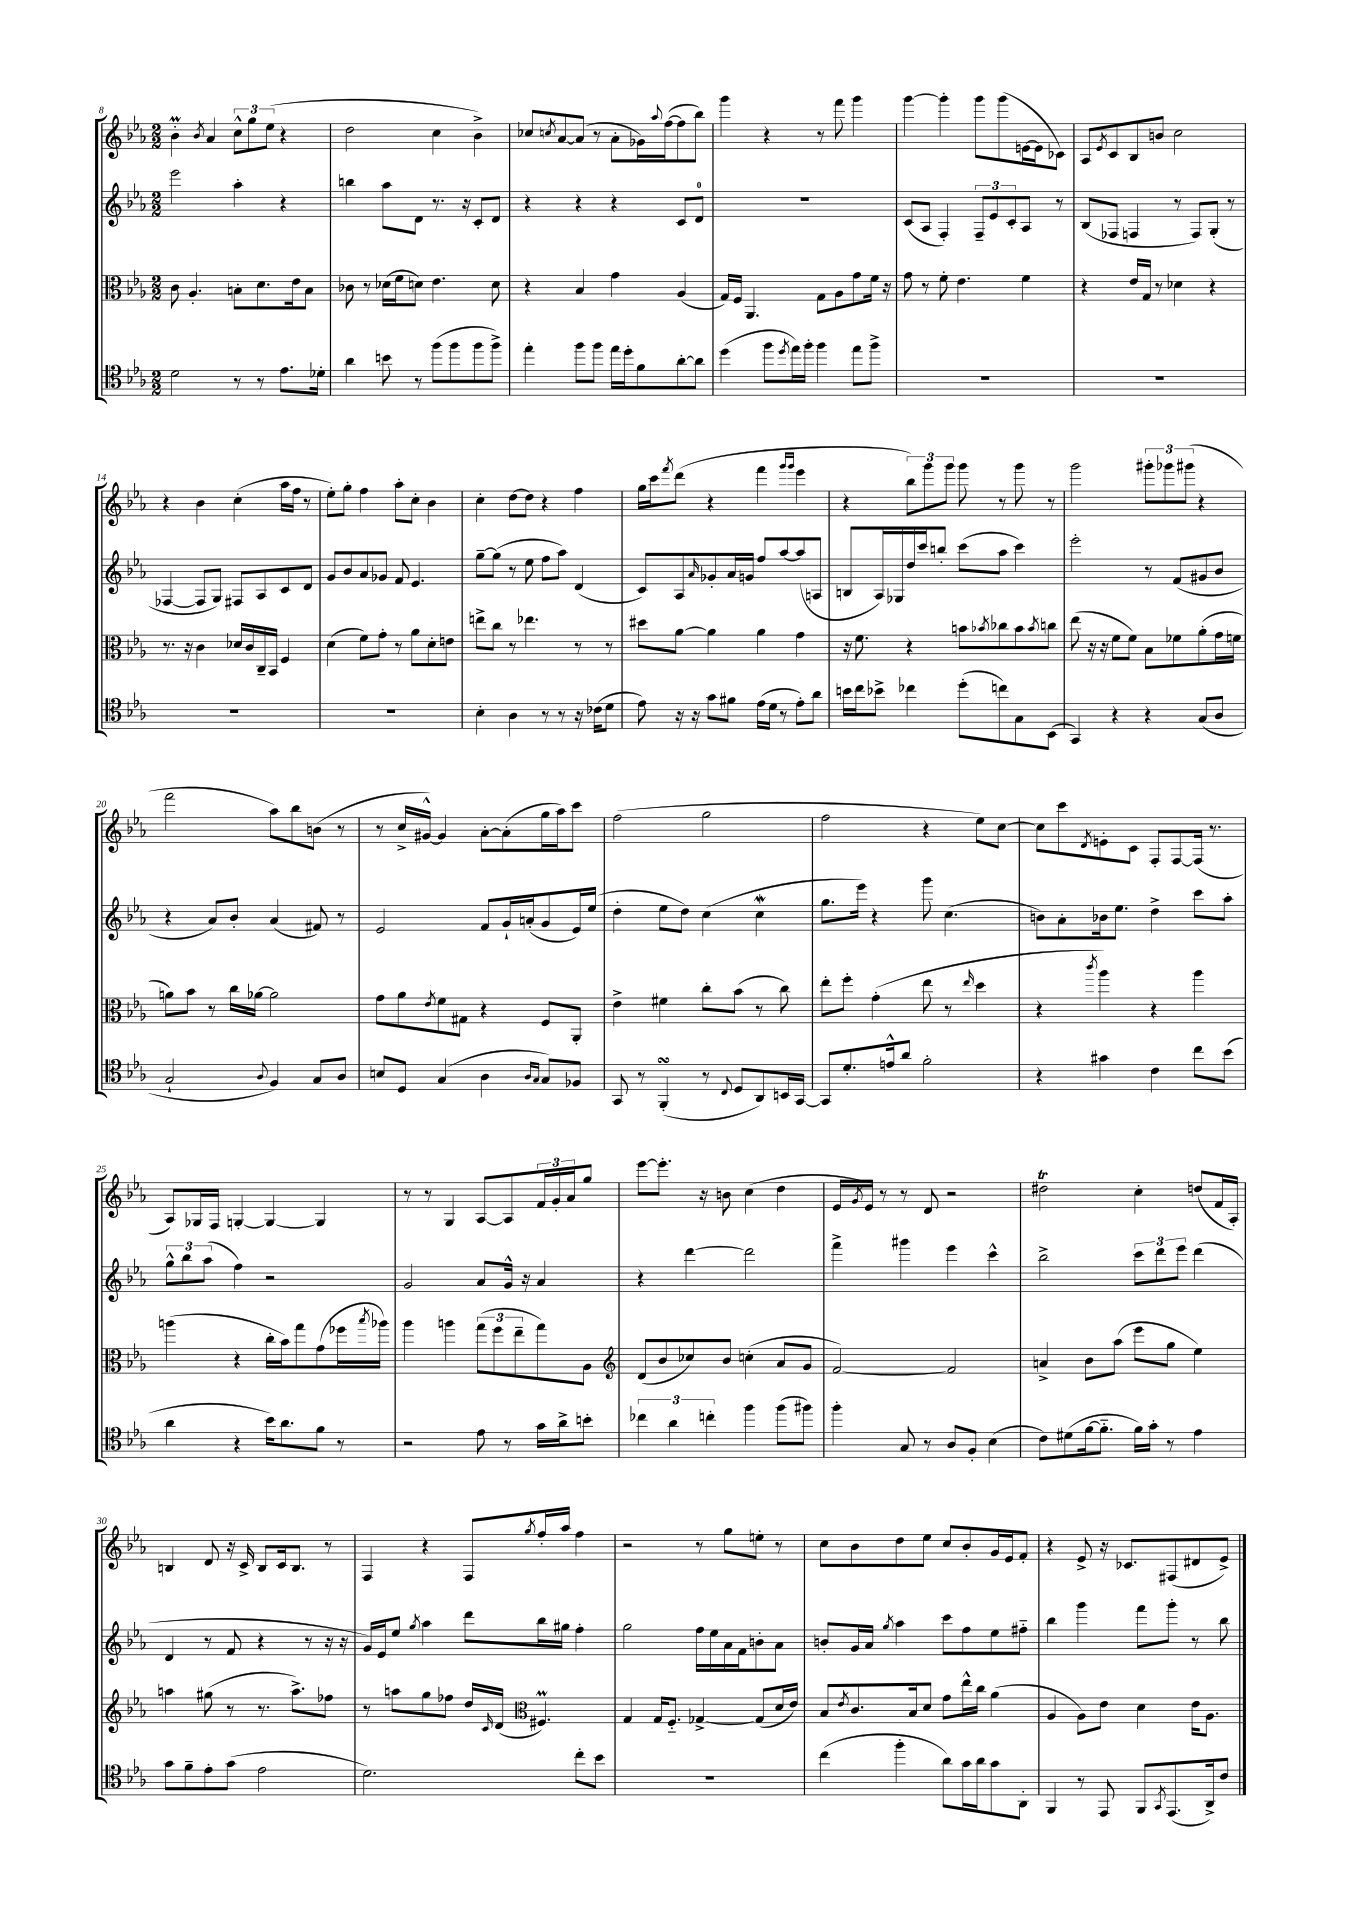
<<
\new StaffGroup <<
\new Staff = "s0" {
    \clef treble \key ees \major \numericTimeSignature \time 2/2
    bes'4-.\prall \acciaccatura { bes'8 } aes'4 \tuplet 3/2 { c''8-^ g''8 ees''8( } r4 |
    d''2 c''4 bes'4->) |
    ces''8 \acciaccatura { c''8 } aes'8~ aes'8( r8 aes'8-. ges'16) \appoggiatura { aes''8 } f''16~( f''8 bes''8) |
    g'''4 r4 r8 f'''8 g'''4 |
    g'''4~ g'''4-. g'''8 g'''8( e'16~ e'16 ces'8) |
    aes8 \acciaccatura { ees'8 } c'8 bes8 b'8 c''2 |
    r4 bes'4 c''4-.( aes''16 f''16 r8 |
    ees''8-.) g''8-. f''4 aes''8-. c''8-. bes'4 |
    c''4-. d''8~ d''8 r4 f''4 |
    g''16 c'''16 \acciaccatura { f'''8 } d'''8( r4 f'''4 \grace { g'''16 g'''16 } ees'''4 |
    r4 \tuplet 3/2 { bes''8) g'''8 g'''8 } g'''8 r8 g'''8 r8 |
    g'''2 \tuplet 3/2 { gis'''8-. ges'''8 gis'''8( } r4 |
    f'''2 aes''8) bes''8 b'8( r8 |
    r8 c''16-> gis'16~-^) gis'4 aes'8~-. aes'8-.( g''16 aes''16) c'''8 |
    f''2( g''2 |
    f''2 r4 ees''8) c''8~ |
    c''8 c'''8 \acciaccatura { d'8 } e'8-. c'8 f8-. f8~ f16( r8. |
    aes8) ges16 f16 g4~-. g4~ g4 |
    r8 r8 g4 aes8~ aes8 \tuplet 3/2 { f'16 g'16-. aes'16 } g''8 |
    ees'''8~ ees'''8.-. r16 b'8 c''4( d''4 |
    ees'16 \acciaccatura { g'8 } ees'16) r8 r8 d'8 r2 |
    dis''2\trill c''4-. d''8( f'16 aes16-.) |
    b4 d'8 r16 c'16-> b8 c'16 b8. r8 |
    f4 r4 f8 \acciaccatura { g''8 } f''16-. aes''16 f''4 |
    r2 r8 g''8 e''8-. r8 |
    c''8 bes'8 d''8 ees''8 c''8 bes'8-. g'16 ees'16 f'8-. |
    r4 ees'8-> r16 ces'8. fis8( dis'8 ees'8->) \bar "|." |
}
\new Staff = "s1" {
    \clef treble \key ees \major \numericTimeSignature \time 2/2
    ees'''2 aes''4-. r4 |
    b''4 aes''8 d'8 r8. r16 c'8-. d'8 |
    r4 r4 r4 c'8 d'8-0 |
    R1 |
    c'8( aes8 f4-.) \tuplet 3/2 { f8-- ees'8 c'8-. } aes8 r8 |
    bes8( fes8 f4 r8 f8) g8-.( r8 |
    fes4~ fes8 g8) fis8 aes8 c'8 d'8 |
    g'8 bes'8 aes'8 ges'8 f'8 ees'4. |
    g''8~-- g''8( r8 ees''8 f''8 aes''8) d'4( |
    c'8) aes8 \grace { aes'16 } ges'8-. aes'16 g'16 f''8 aes''8~ aes''8( a8 |
    b8 aes16) ges16 d''16 c'''16 b''8-. c'''8( aes''8 c'''4) |
    ees'''2-. r8 f'8( gis'8 bes'8 |
    r4 aes'8) bes'8-. aes'4( fis'8) r8 |
    ees'2 f'8 g'16-! a'16-.( g'8 ees'16) ees''16( |
    d''4-. ees''8 d''8) c''4( c''4\mordent |
    g''8. ees'''16) r4 g'''8 c''4.( |
    b'8) aes'8-. bes'16 ees''8. d''4-> c'''8 aes''8-. |
    \tuplet 3/2 { g''8-^ bes''8 aes''8( } f''4) r2 |
    g'2 aes'8 g'16-^ r16 aes'4 |
    r4 d'''4~ d'''2 |
    f'''4-> gis'''4 ees'''4 c'''4-^ |
    bes''2-> \tuplet 3/2 { c'''8 d'''8 ees'''8 } d'''4( |
    d'4 r8 f'8 r4 r8 r16 r16 |
    g'16) ees'16 ees''8 \acciaccatura { g''8 } aes''4 d'''8 bes''16 gis''16 f''4-. |
    g''2 f''16 ees''16 aes'16 f'16 b'8-. aes'8 |
    b'8-. g'16 aes'16 \acciaccatura { g''8 } aes''4 c'''8 f''8 ees''8 fis''8-_ |
    bes''4 g'''4 f'''8 g'''8-. r8 bes''8 \bar "|." |
}
\new Staff = "s2" {
    \clef alto \key ees \major \numericTimeSignature \time 2/2
    c'8 aes4.-. b8-. d'8. ees'16 b8 |
    ces'8 r8 des'16( f'16 d'8) ees'4. d'8 |
    r4 bes4 g'4 aes4( |
    g16) f16 aes,4. g8 aes8 g'8 f'16 r16 |
    g'8 r8 f'8-. ees'4. f'4 |
    r4 ees'16 g16 r8 des'4 r4 |
    r8. r16 c'4 des'16 c'16 c16-- bes,16 f4 |
    d'4( f'8) g'8-. r8 aes'8 d'8-. e'8 |
    e''8-> c''8 r8 ees''4. r8 r8 |
    dis''8 aes'8~ aes'4 aes'4 g'4 |
    r16 f'8. r4 b'8 \acciaccatura { bes'8 } ces''8 bes'8 \acciaccatura { bes'8 } c''8 |
    ees''8( r16 r16 f'8 f'8) bes8 fes'8 aes'8-.( g'16 f'16 |
    a'8) bes'8 r8 c''16 aes'16~ aes'2 |
    g'8 aes'8 \acciaccatura { ees'8 } f'8 gis8 r4 f8 aes,8-. |
    ees'4-> fis'4 c''8-. bes'8( r8 c''8) |
    ees''8-. f''8-. g'4-.( ees''8 r8 \grace { ees''16 } d''4 |
    r4 \acciaccatura { c'''8 } aes''4) r4 aes''4 |
    a''4( r4 c''16-. bes'16) g''8 g'8( fes''16 \acciaccatura { bes''8 } aes''16) |
    aes''4 a''4 \tuplet 3/2 { g''8( f''8 ees''8-- } g''8) aes8 |
    \clef treble d'8( bes'8 ces''8) bes'8 c''4-.( aes'8 g'8 |
    f'2~) f'2 |
    a'4-> bes'8 aes''8( ees'''8 g''8 ees''4) |
    a''4 gis''8( r8 r8. a''8.->) fes''8 |
    r8 a''8 g''8 fes''8 d''16 \grace { c'16 } d'16( \clef alto fis4.\prall) |
    g4 g16 f8.-_ ges4~-> ges8( d'16 ees'16) |
    bes8 \acciaccatura { ees'8 } c'8. bes16 d'8 g'8 ees''16-^ c''16 aes'4( |
    aes4 aes8) ees'8 d'4 ees'16 aes8. \bar "|." |
}
\new Staff = "s3" {
    \clef tenor \key ees \major \numericTimeSignature \time 2/2
    d'2 r8 r8 ees'8. des'16-. |
    aes'4 b'8 r8 f''8( f''8 f''8 f''8->) |
    ees''4-. f''8 f''8 ees''16 d''16-. f'8 aes'8~-. aes'8 |
    d''4( f''8 \acciaccatura { d''8 } ees''16) f''16-. f''4 ees''8 f''8-> |
    R1 |
    R1 |
    R1 |
    R1 |
    bes4-. aes4 r8 r8 r16 ces'16( d'8 |
    ees'8) r16 r16 g'8 fis'8 ees'16( d'16 r8 ees'8-.) aes'8 |
    b'16 c''16 bes'8-> ces''4 d''8-.( c''8) g8 bes,8( |
    g,4) r4 r4 g8( aes8 |
    g2-! \appoggiatura { aes8 } f4) g8 aes8 |
    b8 d8 g4( aes4 \grace { aes16 g16 } g8) fes8 |
    g,8 r8 f,4-.\turn( r8 \appoggiatura { c8 } d8 aes,8) b,16 g,16~ |
    g,8 d'8.-. e'16-^ aes'8 f'2-. |
    r4 gis'4 c'4 c''8 bes'8( |
    aes'4 r4 bes'16) aes'8. f'8 r8 |
    r2 ees'8 r8 g'16 aes'16-> b'8-. |
    \tuplet 3/2 { ces''4 aes'4 c''4-. } f''4 f''8( fis''8) |
    f''4-. g8 r8 aes8 f8-. bes4( |
    c'8) dis'8( f'16~ f'8.-_ f'16) g'16-. r8 ees'4 |
    g'8 f'8-- ees'8-. g'8( ees'2 |
    d'2.) c''8-. bes'8 |
    R1 |
    c''4( f''4-. aes'8) g'16 aes'16 g'8 aes,8-. |
    f,4 r8 ees,8 f,8 \acciaccatura { g,8 } ees,8.( aes,16->) c'8 \bar "|." |
}
>>
>>
\layout { \context { \Score currentBarNumber = #8 } }
